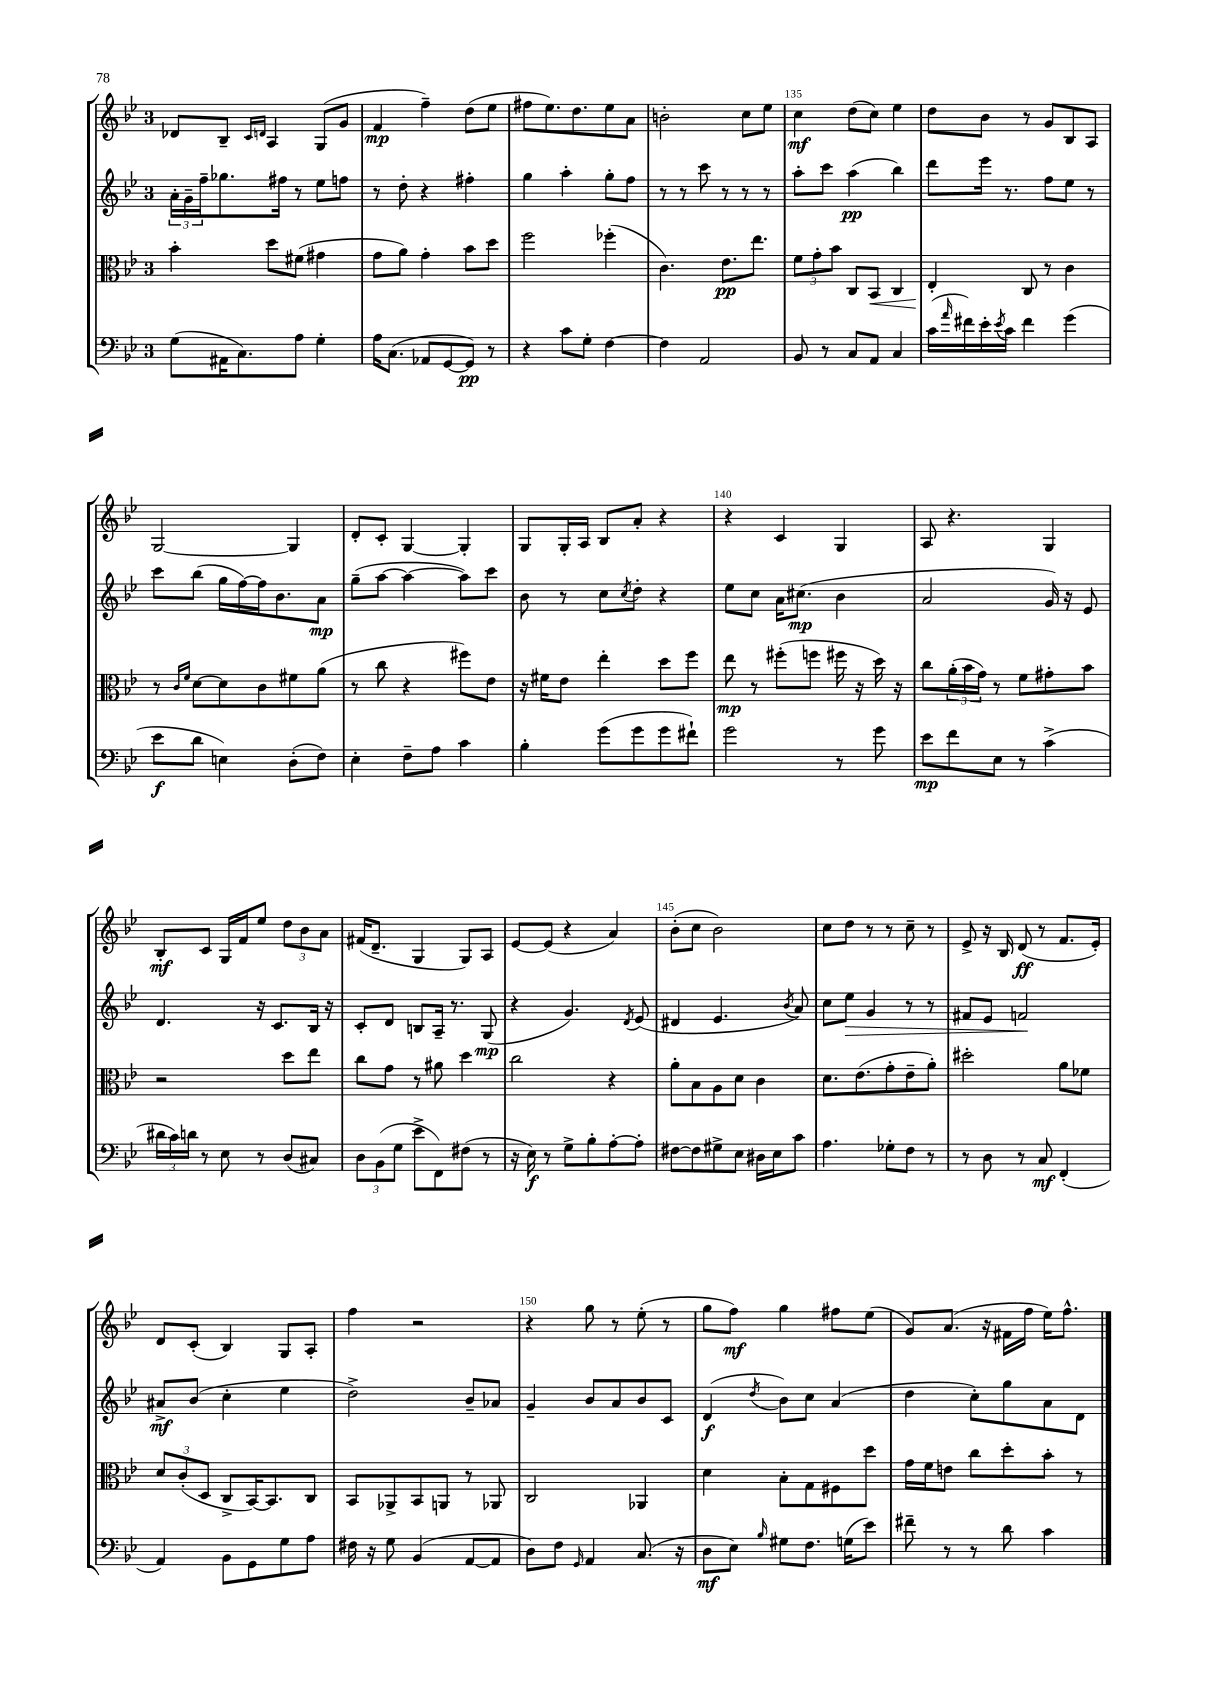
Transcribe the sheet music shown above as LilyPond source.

<<
\new StaffGroup <<
\new Staff = "s0" {
    \clef treble \key bes \major \once \override Staff.TimeSignature.style = #'single-digit \time 3/4
    des'8 bes8-- \grace { c'16 d'16 } a4 g8( g'8 |
    f'4\mp f''4--) d''8( ees''8 |
    fis''8 ees''8.) d''8. ees''8 a'8 |
    b'2-. c''8 ees''8 |
    c''4\mf d''8( c''8) ees''4 |
    d''8 bes'8 r8 g'8 bes8 a8 |
    g2~ g4 |
    d'8-. c'8-. g4~ g4-. |
    g8 g16-. a16 bes8 a'8-. r4 |
    r4 c'4 g4 |
    a8 r4. g4 |
    bes8-.\mf c'8 g16 f'16 ees''8 \tuplet 3/2 { d''8 bes'8 a'8 } |
    fis'16( d'8.-- g4 g8) a8 |
    ees'8~ ees'8( r4 a'4) |
    bes'8-.( c''8 bes'2) |
    c''8 d''8 r8 r8 c''8-- r8 |
    ees'8-> r16 bes16 d'8\ff( r8 f'8. ees'16-.) |
    d'8 c'8-.( bes4) g8 a8-. |
    f''4 r2 |
    r4 g''8 r8 ees''8-.( r8 |
    g''8 f''8\mf) g''4 fis''8 ees''8( |
    g'8) a'8.( r16 fis'16 f''16 ees''16) f''8.-^ \bar "|." |
}
\new Staff = "s1" {
    \clef treble \key bes \major \once \override Staff.TimeSignature.style = #'single-digit \time 3/4
    \tuplet 3/2 { a'16-. g'16-- f''16-- } ges''8. fis''16 r8 ees''8 f''8 |
    r8 d''8-. r4 fis''4-. |
    g''4 a''4-. g''8-. f''8 |
    r8 r8 c'''8 r8 r8 r8 |
    a''8-. c'''8 a''4\pp( bes''4) |
    d'''8 ees'''16 r8. f''8 ees''8 r8 |
    c'''8 bes''8( g''16 f''16~) f''16 bes'8. a'8\mp |
    g''8--( a''8~ a''4~ a''8) c'''8 |
    bes'8 r8 c''8 \acciaccatura { c''8 } d''8-. r4 |
    ees''8 c''8 a'16 cis''8.\mp( bes'4 |
    a'2 g'16) r16 ees'8 |
    d'4. r16 c'8. bes16 r16 |
    c'8-. d'8 b8 a16-- r8. g8\mp( |
    r4 g'4.) \acciaccatura { d'8 } ees'8( |
    dis'4 ees'4. \acciaccatura { bes'8 } a'8) |
    c''8 ees''8\> g'4 r8 r8 |
    fis'8 ees'8 f'2\! |
    ais'8->\mf bes'8( c''4-. ees''4 |
    d''2->) bes'8-- aes'8 |
    g'4-- bes'8 a'8 bes'8 c'8 |
    d'4\f( \acciaccatura { d''8 } bes'8) c''8 a'4( |
    d''4 c''8-.) g''8 a'8 d'8 \bar "|." |
}
\new Staff = "s2" {
    \clef alto \key bes \major \once \override Staff.TimeSignature.style = #'single-digit \time 3/4
    bes'4-. d''8 fis'8( gis'4 |
    g'8 a'8) g'4-. bes'8 d''8 |
    f''2 fes''4-.( |
    c'4.) ees'8.\pp ees''8. |
    \tuplet 3/2 { f'8 g'8-. bes'8 } c8 bes,8\< c4 |
    ees4-.\! c8 r8 c'4 |
    r8 \grace { c'16 f'16 } d'8~ d'8 c'8 fis'8 a'8( |
    r8 c''8 r4 fis''8) ees'8 |
    r16 fis'16 ees'8 ees''4-. d''8 f''8 |
    ees''8\mp r8 fis''8-.( f''8 fis''16 r16 d''16) r16 |
    c''8 \tuplet 3/2 { a'16-.( bes'16 g'16) } r8 f'8 gis'8-. bes'8 |
    r2 d''8 ees''8 |
    c''8 g'8 r8 ais'8 d''4 |
    c''2 r4 |
    a'8-. bes8 a8 d'8 c'4 |
    d'8. ees'8.( g'8-. ees'8-- a'8-.) |
    dis''2-. a'8 fes'8 |
    \tuplet 3/2 { d'8 c'8-.( d8 } c8-> bes,16~) bes,8. c8 |
    bes,8 aes,8-> bes,8 a,8 r8 aes,8 |
    c2 aes,4 |
    d'4 bes8-. g8 fis8 d''8 |
    g'16 f'16 e'8 c''8 d''8-. bes'8-. r8 \bar "|." |
}
\new Staff = "s3" {
    \clef bass \key bes \major \once \override Staff.TimeSignature.style = #'single-digit \time 3/4
    g8( ais,16 c8.) a8 g4-. |
    a16 c8.( aes,8 g,8~ g,8\pp) r8 |
    r4 c'8 g8-. f4~ |
    f4 a,2 |
    bes,8 r8 c8 a,8 c4 |
    c'16( \grace { a'16 } fis'16) ees'16-. \acciaccatura { ees'8 } c'16 fis'4 g'4( |
    ees'8\f d'8 e4) d8-.( f8) |
    ees4-. f8-- a8 c'4 |
    bes4-. g'8( g'8 g'8 fis'8-!) |
    g'2 r8 g'8 |
    ees'8\mp f'8 ees8 r8 c'4->( |
    \tuplet 3/2 { dis'16 c'16) d'16 } r8 ees8 r8 d8( cis8) |
    \tuplet 3/2 { d8 bes,8( g8 } ees'8-> f,8) fis8( r8 |
    r16 ees16\f) r8 g8-> bes8-. a8~-. a8-. |
    fis8~ fis8 gis8-> ees8 dis16 ees16 c'8 |
    a4. ges8-. f8 r8 |
    r8 d8 r8 c8\mf f,4-.( |
    a,4) bes,8 g,8 g8 a8 |
    fis16 r16 g8 bes,4( a,8~ a,8 |
    d8) f8 \grace { g,16 } a,4 c8.( r16 |
    d8\mf ees8) \grace { bes16 } gis8 f8. g16( ees'8) |
    fis'8-- r8 r8 d'8 c'4 \bar "|." |
}
>>
>>
\layout { \context { \Score currentBarNumber = #131 \override BarNumber.break-visibility = ##(#f #t #t) barNumberVisibility = #(every-nth-bar-number-visible 5) } }
